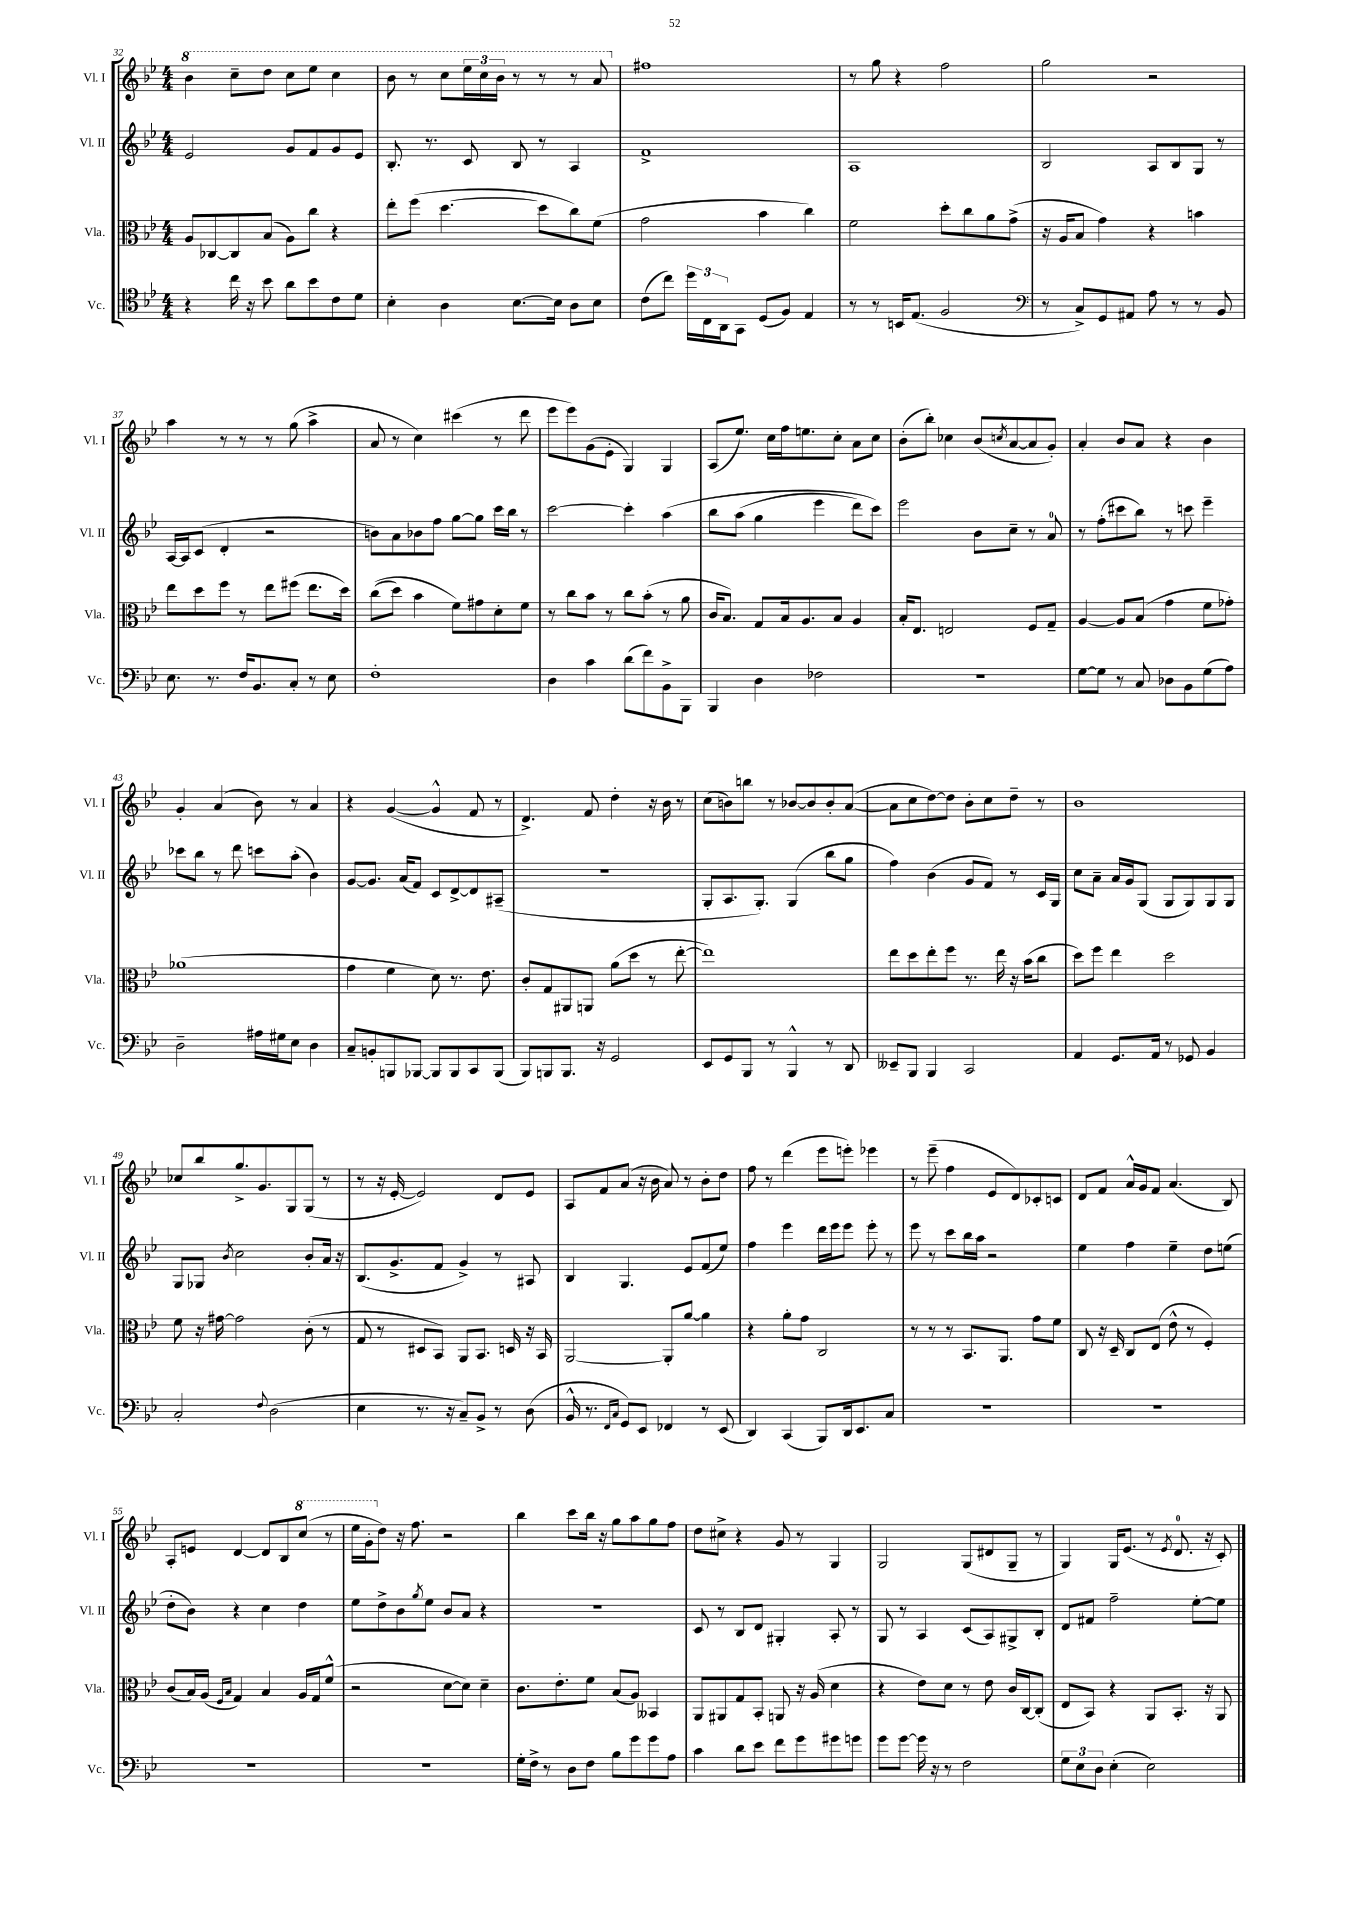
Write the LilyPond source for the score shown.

<<
\new StaffGroup <<
\new Staff = "s0" \with { instrumentName = "Vl. I" shortInstrumentName = "Vl. I" } {
    \clef treble \key bes \major \numericTimeSignature \time 4/4
    \ottava #1 bes''4 c'''8-- d'''8 c'''8 ees'''8 c'''4 |
    bes''8 r8 c'''8 \tuplet 3/2 { ees'''16 c'''16 bes''16 } r8 r8 r8 a''8 \ottava #0 |
    fis''1 |
    r8 g''8 r4 f''2 |
    g''2 r2 |
    a''4 r8 r8 r8 g''8( a''4-> |
    a'8 r8 c''4) cis'''4( r8 d'''8 |
    ees'''8 ees'''8) g'8( ees'8-. g4) g4 |
    a8( ees''8.) c''16 f''16 e''8. c''8-. a'8 c''8 |
    bes'8-.( bes''8-.) ces''4 bes'8( \acciaccatura { c''8 } a'8~ a'8 g'8-.) |
    a'4-. bes'8 a'8 r4 bes'4 |
    g'4-. a'4( bes'8) r8 a'4 |
    r4 g'4~( g'4-^ f'8 r8 |
    d'4.->) f'8 d''4-. r16 bes'16 r8 |
    c''8( b'8) b''8 r8 bes'8~ bes'8 bes'8-. a'8~( |
    a'8 c''8 d''8~) d''8 bes'8-. c''8 d''8-- r8 |
    bes'1 |
    ces''8 bes''8 g''8.-> g'8. g8 g8( r8 |
    r8 r16 ees'16~-. ees'2) d'8 ees'8 |
    a8 f'8 a'8( r16 bes'16 a'8) r8 bes'8-. d''8 |
    f''8 r8 d'''4( ees'''8 e'''8-.) ees'''4 |
    r8 ees'''8--( f''4 ees'8 d'8) ces'8-. c'8 |
    d'8 f'8 a'16-^ g'16 f'8 a'4.( bes8) |
    a8-. e'8 d'4~ d'8 bes8 \ottava #1 c'''8( r8 |
    ees'''16 g''16-. \ottava #0 d''8) r16 f''8. r2 |
    bes''4 c'''8 bes''16 r16 g''8 a''8 g''8 f''8 |
    d''8 cis''8-> r4 g'8 r8 g4 |
    g2 g8( dis'8 g8-- r8 |
    g4) g16 ees'8.( r8 \acciaccatura { ees'8 } d'8.-0 r16 c'8-.) \bar "|." |
}
\new Staff = "s1" \with { instrumentName = "Vl. II" shortInstrumentName = "Vl. II" } {
    \clef treble \key bes \major \numericTimeSignature \time 4/4
    ees'2 g'8 f'8 g'8 ees'8 |
    bes8.-. r8. c'8 bes8 r8 a4 |
    f'1-> |
    a1 |
    bes2 a8 bes8 g8 r8 |
    a16~ a16 c'8( d'4-. r2 |
    b'8) a'8 bes'8 f''8 g''8~ g''8 c'''16 bes''16 r8 |
    c'''2~ c'''4-. a''4\( |
    bes''8 a''8( g''4 ees'''4 d'''8) c'''8\) |
    ees'''2 bes'8 c''8-- r8 a'8-0 |
    r8 f''8-.( cis'''8 bes''8) r8 c'''8 ees'''4-- |
    ces'''8 bes''8 r8 d'''8 c'''8 a''8-.( bes'4) |
    g'8~ g'8. a'16( f'8) c'8 d'8~-> d'8 ais8--( |
    R1 |
    g8-. a8. g8.-.) g4( bes''8 g''8 |
    f''4) bes'4( g'8 f'8) r8 c'16 g16 |
    c''8 a'8-- a'16 g'16 g8( g8 g8) g8 g8 |
    g8 ges8 \acciaccatura { bes'8 } c''2 bes'8-. a'16 r16 |
    bes8.( g'8.-> f'8 g'4->) r8 ais8 |
    bes4 g4. ees'8 f'8( ees''8) |
    f''4 ees'''4 d'''16 ees'''16 ees'''8 ees'''8-. r8 |
    ees'''8 r8 c'''8 bes''16 a''16 r2 |
    ees''4 f''4 ees''4-- d''8 e''8( |
    d''8-. bes'8) r4 c''4 d''4 |
    ees''8 d''8-> bes'8 \acciaccatura { g''8 } ees''8 bes'8 a'8 r4 |
    R1 |
    c'8 r8 bes8 d'8 gis4-. a8-. r8 |
    g8 r8 a4 c'8( a8) gis8-> bes8-. |
    d'8 fis'8 f''2-- ees''8~-. ees''8 \bar "|." |
}
\new Staff = "s2" \with { instrumentName = "Vla." shortInstrumentName = "Vla." } {
    \clef alto \key bes \major \numericTimeSignature \time 4/4
    a8 ces8~ ces8 bes8( a8) c''8 r4 |
    ees''8-. f''8( d''4.~ d''8 c''8) f'8( |
    g'2 bes'4 c''4) |
    f'2 d''8-. c''8 a'8 g'8->( |
    r16 a16 bes8 g'4) r4 b'4 |
    ees''8 d''8 f''8 r8 ees''8 fis''8( ees''8. d''16) |
    c''8(\( d''8) bes'4 f'8\) gis'8 d'8-. f'8 |
    r8 c''8 bes'8 r8 c''8 bes'8-.( r8 a'8 |
    c'16 bes8.) g8 bes16 a8. bes8 a4 |
    bes16-. ees8. e2 f8 g8-- |
    a4~ a8 bes8( g'4 f'8 ges'8-.) |
    aes'1( |
    g'4 f'4 d'8) r8. ees'8. |
    c'8-. g8 ais,8 a,8 a'8( d''8 r8 ees''8~-. |
    ees''1) |
    ees''8 d''8 ees''8-. f''8 r8. ees''16 r16 bes'16( c''8 |
    d''8) f''8 ees''4 d''2 |
    f'8 r16 gis'16~ gis'2 c'8-.( r8 |
    g8 r8 dis8 bes,8) a,8 bes,8. d16 r16 bes,16 |
    a,2~ a,8-. a'8~ a'4 |
    r4 a'8-. g'8 c2 |
    r8 r8 r8 bes,8. a,8. g'8 f'8 |
    c8 r16 d16-- c8 ees8( ees'8-^ r8 f4-.) |
    c'8( bes16) a16( \grace { f16 bes16 } g4) bes4 a16 g16 f'8-^( |
    r2 d'8~ d'8) d'4-- |
    c'8. ees'8.-. f'8 bes8( a8) beses,4 |
    a,8 ais,8 g8 bes,8-. a,8 r16 a16( d'4 |
    r4 ees'8) d'8 r8 ees'8 c'16 c16~ c8-.( |
    ees8 bes,8) r4 a,8 bes,8.-. r16 a,8 \bar "|." |
}
\new Staff = "s3" \with { instrumentName = "Vc." shortInstrumentName = "Vc." } {
    \clef tenor \key bes \major \numericTimeSignature \time 4/4
    r4 c''16 r16 bes'8 a'8 bes'8 c'8 d'8 |
    bes4-. a4 bes8.~ bes16 a8 bes8 |
    c'8( c''8) \tuplet 3/2 { d''16 c16 a,16 } g,8 d8( f8) ees4 |
    r8 r8 b,16 ees8.( f2 |
    \clef bass r8 c8->) g,8 ais,8 a8 r8 r8 bes,8 |
    ees8. r8. f16 bes,8. c8-. r8 ees8 |
    f1-. |
    d4 c'4 d'8( f'8) bes,8-> bes,,8 |
    bes,,4 d4 fes2 |
    R1 |
    g8~ g8 r8 c8 des8 bes,8 g8( a8) |
    d2-- ais16 gis16 ees8 d4 |
    c8-- b,8-. b,,8 bes,,8~ bes,,8 bes,,8 c,8 bes,,8( |
    bes,,8) b,,8 b,,8. r16 g,2 |
    ees,8 g,8 bes,,8 r8 bes,,4-^ r8 d,8 |
    eeses,8-- bes,,8 bes,,4 c,2 |
    a,4 g,8. a,16 r8 ges,8 bes,4 |
    c2-. \appoggiatura { f8 } d2( |
    ees4 r8. r16 c8--) bes,8-> r8 d8( |
    bes,16-^ r8. \grace { f,16 c16 } g,8) ees,8 fes,4 r8 ees,8( |
    d,4) c,4( bes,,8) d,16 ees,8. c8 |
    R1 |
    R1 |
    R1 |
    R1 |
    g16-. f16-> r8 d8 f8 bes8 g'8 g'8 a8 |
    c'4 d'8 ees'8 f'8 g'8 gis'8 g'8 |
    g'8 g'8~ g'16 r16 r8 f2 |
    \tuplet 3/2 { g8 ees8 d8 } ees4-.( ees2) \bar "|." |
}
>>
>>
\layout { \context { \Score currentBarNumber = #32 } }
